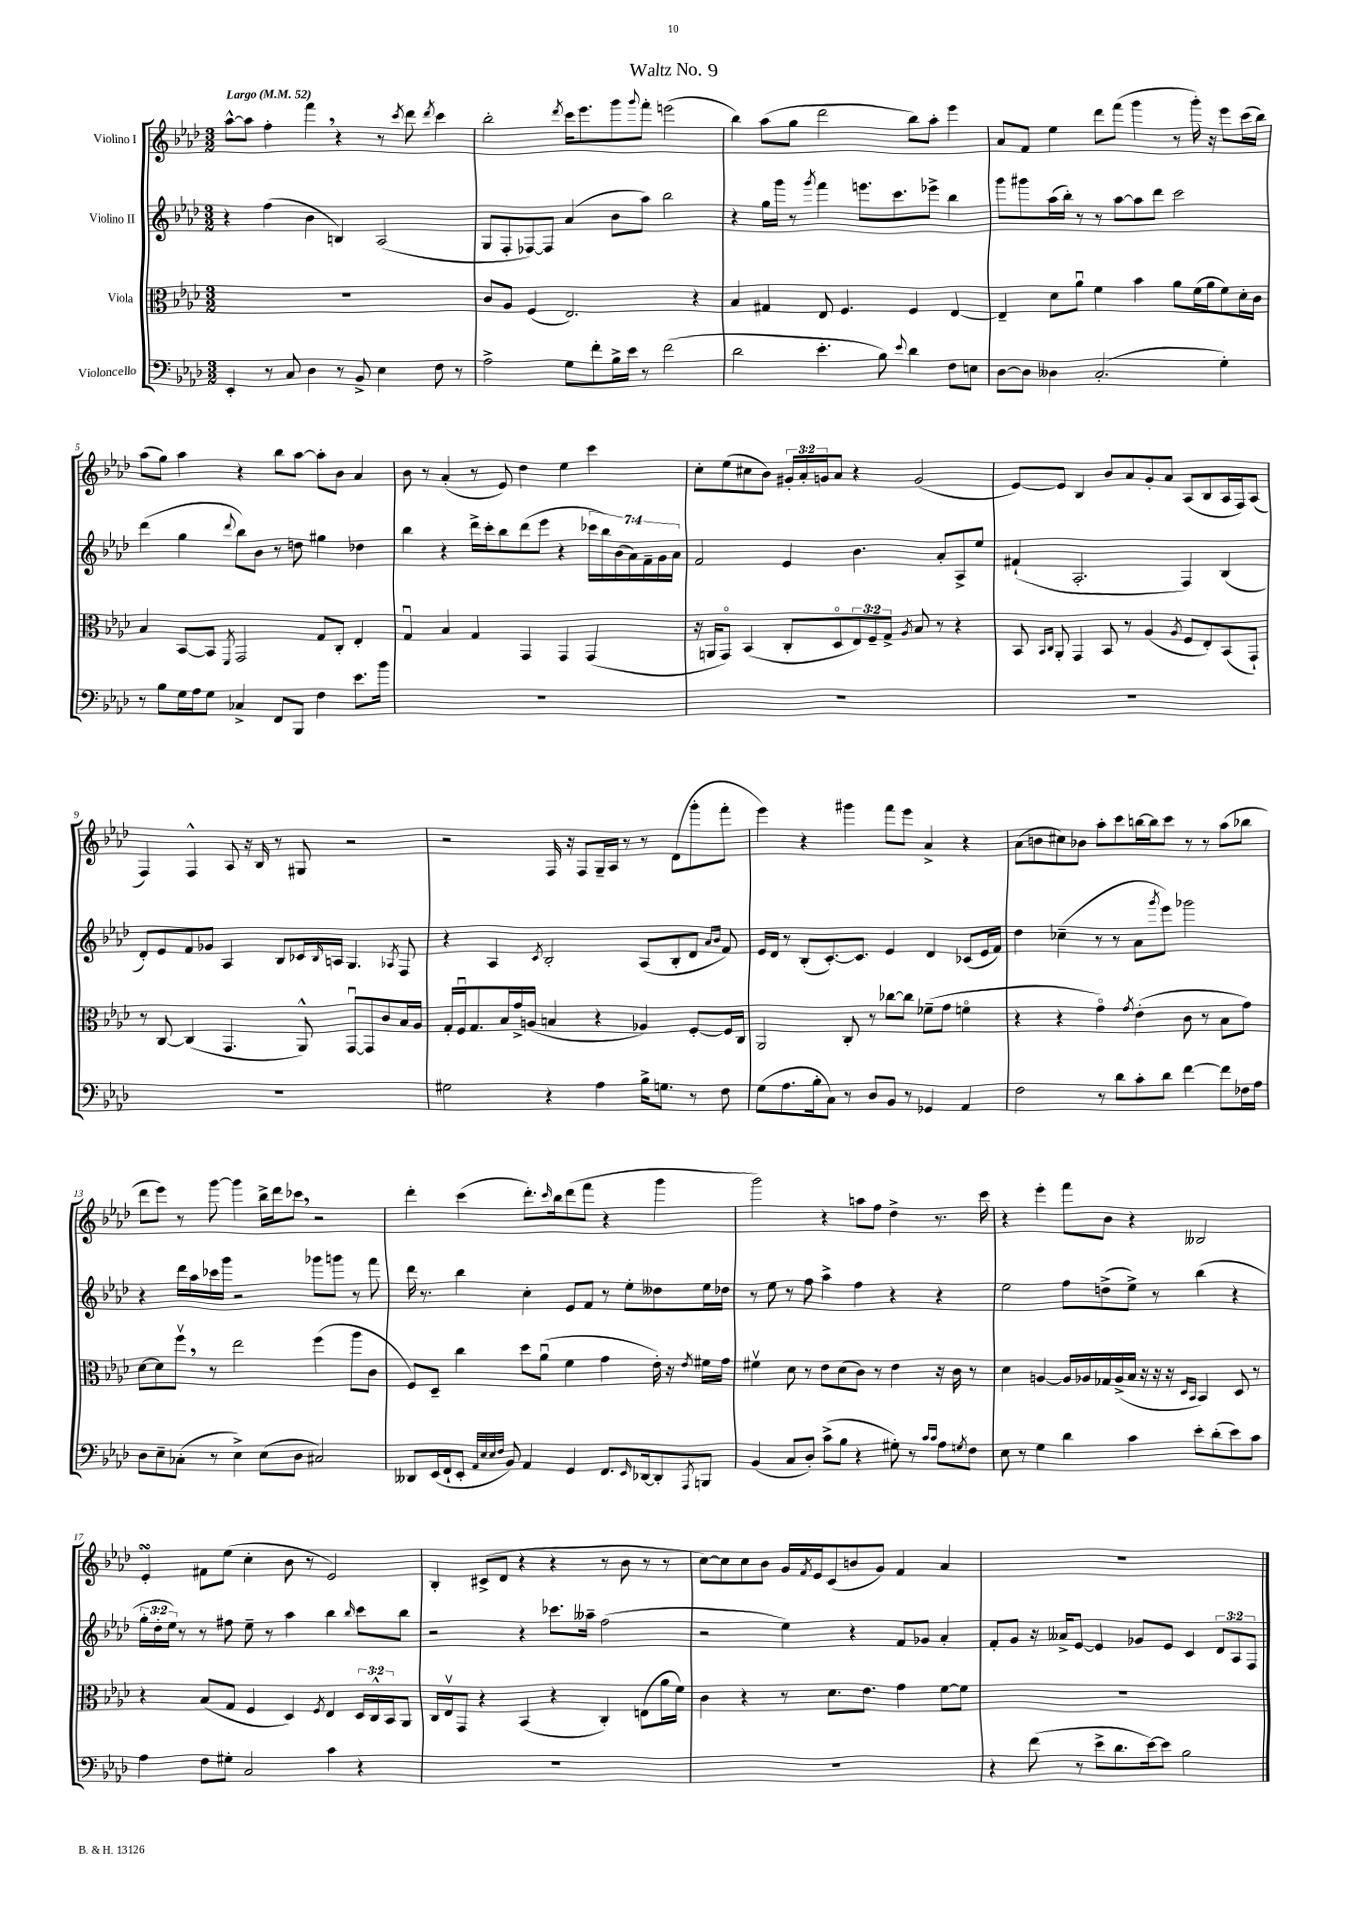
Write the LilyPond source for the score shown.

\header { title = "Waltz No. 9" }
<<
\new StaffGroup <<
\new Staff = "s0" \with { instrumentName = "Violino I" } {
    \clef treble \key aes \major \numericTimeSignature \time 3/2 \override Staff.TupletNumber.text = #tuplet-number::calc-fraction-text \tempo "Largo" 4 = 52
    aes''8~-^ aes''8 f''4-. f'''4 \breathe r4 r8 \acciaccatura { c'''8 } des'''8 \acciaccatura { des'''8 } c'''4 |
    bes''2-. \acciaccatura { des'''8 } c'''16 ees'''8. g'''8 \appoggiatura { g'''8 } f'''8-. e'''2( |
    bes''4) aes''8( g''8 des'''2 bes''8) aes''8-. ees'''4 |
    aes'8 f'8 ees''4 des'''8 f'''8( g'''4 r8 g'''16-.) r16 ees'''8 c'''16( bes''16) |
    aes''8( g''8) aes''4 r4 bes''8 aes''8~ aes''8-. bes'8 aes'4 |
    bes'8 r8 aes'4-.( r8 ees'8) des''4 ees''4 c'''4 |
    c''8-. ees''8( cis''8 bes'8) \tuplet 3/2 { gis'16-. aes'16-. g'16 } aes'8 r4 g'2( |
    ees'8~) ees'8 bes4 bes'8 aes'8 g'8-. aes'8 aes8( bes8 aes16 f16) aes8( |
    f4) f4-^ aes8 r16 bes16 r8 gis8 r2 |
    r2 f16 r16 f8 g16-- aes16 r8 r8 des'8( g'''8-. f'''8-. |
    ees'''4) r4 gis'''4 f'''8 ees'''8 aes'4-> r4 |
    aes'8( b'8 cis''8) bes'8 aes''8-. c'''8 b''16~ b''16 c'''8 r8 r8 aes''8( bes''8 |
    des'''8 ees'''8) r8 g'''8~ g'''4 bes''16-> des'''16 ces'''8 \breathe r2 |
    des'''4-. c'''4( des'''8.-.) \grace { c'''16 } bes''16 des'''8( f'''8 r4 g'''4 |
    g'''2) r4 a''8 f''8 des''4-> r8. c'''16 |
    r4 ees'''4-. f'''8 bes'8 r4 beses2 |
    ees'4-.\turn fis'8 ees''8( c''4-. bes'8 r8 ees'2) |
    bes4-. cis'8->( des'8 r4 r4 r8 bes'8 r8 r8 |
    c''8~) c''8 c''8 bes'8 g'16 \acciaccatura { f'8 } ees'16 c'8( b'8 g'8) f'4 aes'4 |
    R1. \bar "|." |
}
\new Staff = "s1" \with { instrumentName = "Violino II" } {
    \clef treble \key aes \major \numericTimeSignature \time 3/2 \override Staff.TupletNumber.text = #tuplet-number::calc-fraction-text
    r4 f''4( bes'4 b4) aes2( |
    g8 f8-. fes8~) fes8 aes'4( bes'8 aes''8) bes''2 |
    r4 g''16 g'''16 r8 \acciaccatura { g'''8 } f'''4 e'''8. c'''8. ees'''8-> bes''4 |
    g'''8 gis'''8 aes''16( bes''16-.) r8 r8 aes''8~ aes''8 des'''8 c'''2 |
    des'''4( g''4 \appoggiatura { des'''8 } bes''8) bes'8 r8 d''8 gis''4 des''4 |
    bes''4 r4 des'''16-> c'''16-. bes''8 des'''8( ees'''8 r4 \tuplet 7/4 { ces'''16 bes''16) bes'16( aes'16) f'16-- g'16 aes'16 } |
    f'2 ees'4 bes'4. aes'8-. aes8-> ees''8 |
    fis'4-!( aes2.-. f4) bes4( |
    des'8-.) ees'8 f'8 ges'8 aes4 bes8 ces'16 \grace { bes16 } a16 g4. \acciaccatura { aes8 } f8 |
    r4 aes4 \acciaccatura { c'8 } bes2-. aes8( bes8-. des'8 \grace { aes'16 bes'16 } f'8) |
    ees'16 des'16 r8 bes8-.( c'8.~-.) c'8. ees'4 des'4 ces'8( ees'16 f'16) |
    des''4 ces''4--( r8 r8 aes'8 \acciaccatura { g'''8 } ees'''8) ges'''2 |
    r4 des'''16 aes''16 ces'''16 g'''16 r2 ges'''8 g'''8 r8 f'''8 |
    des'''16 r8. bes''4 c''4-. ees'8 f'8 r8 ees''8-. deses''8 ees''16 des''16 |
    r8 ees''8 r8 f''8 aes''4-> f''4 r4 r4 |
    ees''2 f''8 d''8->( ees''8->) r8 bes''4( r4 |
    \tuplet 3/2 { g''16-. des''16-. ees''16) } r8 r8 fis''8 ees''8-- r8 aes''4 bes''4 \grace { bes''16 } c'''8 bes''8 |
    r2 r4 ces'''8. aeses''16-- f''2( |
    r2 ees''4) r4 f'8 ges'8 aes'4-. |
    f'8-. g'8 r16 aeses'16-> ees'8~ ees'4 ges'8 ees'8 c'4 \tuplet 3/2 { des'8 aes8 f8 } \bar "|." |
}
\new Staff = "s2" \with { instrumentName = "Viola" } {
    \clef alto \key aes \major \numericTimeSignature \time 3/2 \override Staff.TupletNumber.text = #tuplet-number::calc-fraction-text
    R1. |
    c'8 aes8 f4( ees2.) r4 |
    bes4 gis4 ees8 f4. f4 ees4~ |
    ees4-- des'8 aes'8\downbow f'4 bes'4 aes'8 f'16( aes'16 f'8) des'16-. c'16 |
    bes4 bes,8~ bes,8 \acciaccatura { f,8 } g,2 g8 c8-. ees4-. |
    g4\downbow bes4 g4 g,4 g,4 g,4( |
    r16 a,16 g,8\flageolet) bes,4( c8-. des8\flageolet \tuplet 3/2 { ees8) f8-- g8-> } \acciaccatura { aes8 } bes8 r8 r4 |
    bes,8 \grace { bes,16 c16 } aes,8-. g,4 bes,8 r8 aes4( \acciaccatura { aes8 } f8 ees8-.) bes,8( g,8-!) |
    r8 c8~ c4( g,4. aes,8-^) g,8~\downbow g,8 c'8 bes16 aes16 |
    g16-. f16\downbow g8. bes16 g'16-> a16( b4 r4 aes4) f8~-. f16 c16 |
    aes,2 c8-. r8 ces''8~ ces''8 fes'8--( g'8 f'4\flageolet |
    r4 r4 g'4\flageolet) \acciaccatura { g'8 } ees'4-.( c'8 r8 bes8 g'8) |
    des'8~ des'8 f''8\upbow \breathe r8 ees''2 f''4( aes''8 c'8 |
    f8) des8-- c''4 des''8 aes'8\downbow( f'4 g'4 ees'16-.) r16 \acciaccatura { ees'8 } fis'16 g'16 |
    fis'4\upbow des'8 r8 ees'8 des'8( c'8) r8 ees'4 r16 c'16 r8 |
    des'4 a4~ a16 aes16 ges16 aes16->( bes16 r16 r16 r16 \grace { des16 bes,16 } bes,4) des8 r8 |
    r4 bes8( g8 f4 des4) \acciaccatura { f8 } ees4 \tuplet 3/2 { des16 c16-^ bes,16 } aes,8 |
    c16 ees16\upbow g,8 r4 bes,4( r4 c4-.) e8( aes'16 f'16) |
    c'4 r4 r8 des'8. ees'8. g'4 f'8~ f'8 |
    R1. \bar "|." |
}
\new Staff = "s3" \with { instrumentName = "Violoncello" } {
    \clef bass \key aes \major \numericTimeSignature \time 3/2
    ees,4-. r8 c8 des4 r8 bes,8-> ees4 f8 r8 |
    aes2-> g8 f'8-. bes16-> ees'16 r8 f'2( |
    des'2 ees'4.-. bes8) \appoggiatura { ees'8 } des'4 f8 e8 |
    des8~ des8 deses4 c2.-.( g4-.) |
    r8 bes8 g16 aes16 g8 ces4-> f,8 bes,,8 f4 ees'8. bes'16 |
    R1. |
    R1. |
    R1. |
    R1. |
    gis2 r4 aes4 bes16-> g8. r8 f8 |
    g8( aes8. bes16-. c8) r8 des8 bes,8 r8 ges,4 aes,4 |
    f2 r8 des'8 c'8-. des'8 f'4~ f'8 fes16 aes16 |
    des8 ees8-- ces8-.( r8 ees4->) ees8( des8 cis2) |
    deses,8 ees,16( f,16-! ees,8-. \grace { aes,32 ees32 ees32 f32 } bes,8) aes,4 g,4 f,8. \grace { ees,16 } des,16~ des,8-. \acciaccatura { aes,,8 } b,,8 |
    bes,4( c8 des8-.) c'8->( bes8 r4 gis8-.) r8 \grace { c'16 c'16 } aes8 \acciaccatura { g8 } f8 |
    ees8 r8 g4 des'4 c'4 ees'8-. des'8-.( ees'8) c'8 |
    aes4 f8 gis8-. c2 c'4 r4 |
    R1. |
    R1. |
    r4 f'8( r8 ees'8-> des'8. ees'16~) ees'8 bes2 \bar "|." |
}
>>
>>
